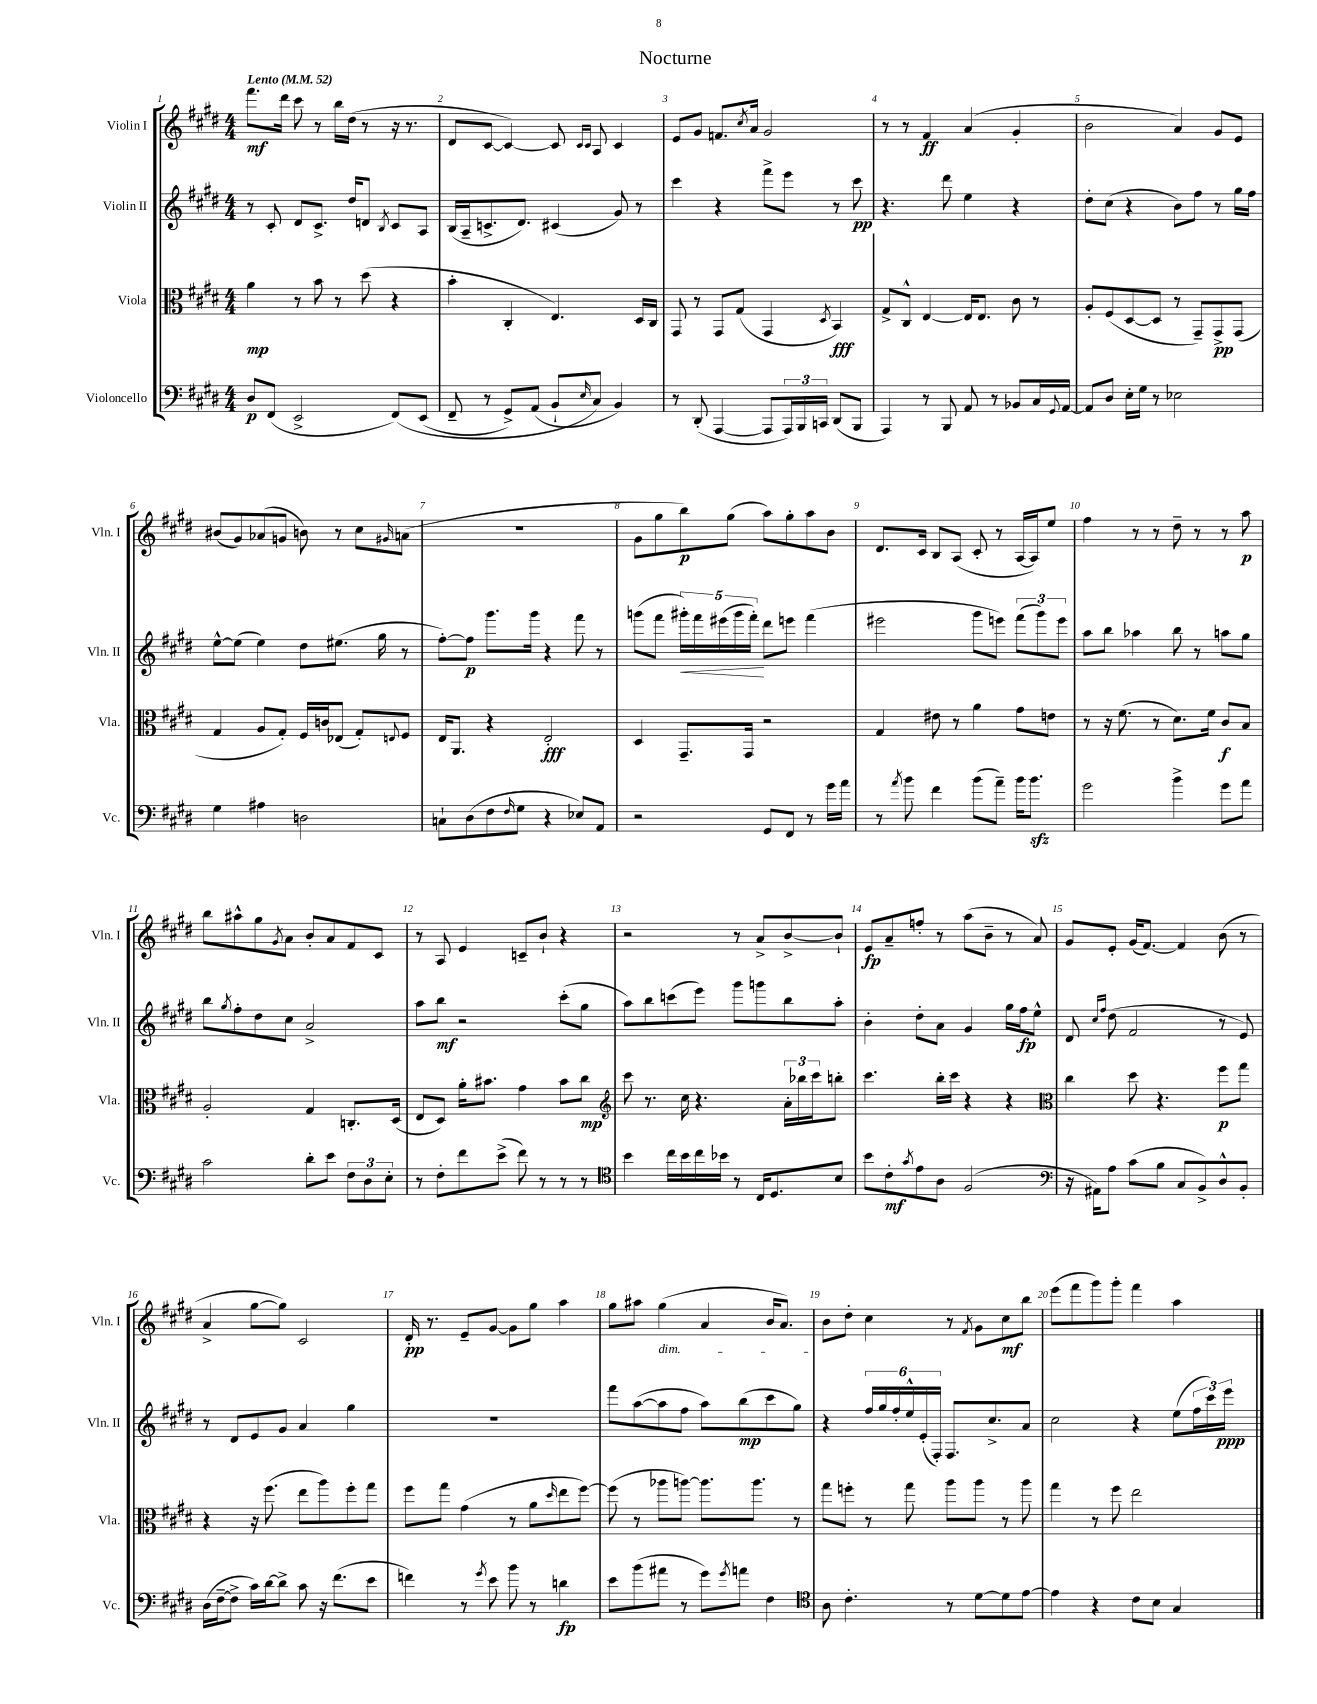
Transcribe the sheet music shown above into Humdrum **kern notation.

**kern	**kern	**kern	**kern
*staff4	*staff3	*staff2	*staff1
*clefF4	*clefC3	*clefG2	*clefG2
*k[f#c#g#d#]	*k[f#c#g#d#]	*k[f#c#g#d#]	*k[f#c#g#d#]
*M4/4	*M4/4	*M4/4	*M4/4
*MM52	*MM52	*MM52	*MM52
8D#	4a	8r	8.fff#
(8FF#	.	8c#'	.
.	.	.	16ddd#
2EE^	8r	8d#	8ccc#
.	8b	8.c#^	8r
.	8r	.	16bb
.	.	16dd#	(16dd#
.	(8dd#	8d	8r
.	.	8qB	.
&(8FF#)	4r	8c#	16r
.	.	.	8.r
(8EE	.	8A	.
=	=	=	=
8FF#~	4b'	(16B	8d#
.	.	16A~	.
8r	.	8.c^	[8c#
8GG#^)	4C#'	.	4c#_)
.	.	8.d#)	.
(8AA	.	.	.
8BB`	4.E)	(4c#	8c#]
.	.	.	16qqc#
16qqE	.	.	16qqc#
8C#&)	.	.	8A
4BB)	.	8g#)	4c#
.	16D#	8r	.
.	16C#	.	.
=	=	=	=
8r	8GG#	4ccc#	8e
(8DD#'	8r	.	8g#
[4AAA	8GG#	4r	8.f
.	(8G#	.	.
.	.	.	8qcc#
.	.	.	16a
8AAA]	4GG#	8fff#^	2g#
24AAA)	.	8eee	.
24BBB	.	.	.
24CC	.	.	.
.	8qD#	.	.
(8DD#	4BB)	8r	.
8BBB	.	8ccc#	.
=	=	=	=
4AAA)	8G#^	4.r	8r
.	8C#^^	.	8r
8r	[4E	.	4f#
8BBB	.	8ddd#	.
8AA	16E]	4ee	(4a
.	8.E	.	.
8r	.	.	.
8BB-	8c#	4r	4g#'
16C#	8r	.	.
8qqGG#	.	.	.
[16AA	.	.	.
=	=	=	=
8AA]	8A'	8dd#'	2b
8D#	(8F#	(8cc#	.
16E'	[8D#	4r	.
16G#	.	.	.
8r	8D#]	.	.
2E-	8r	8b)	4a)
.	8GG#~)	8ff#	.
.	8GG#^	8r	8g#
.	(8GG#	16gg#	8e
.	.	16ff#	.
=	=	=	=
4G#	4G#	[8ee^^	(8b#
.	.	(8ee]	8g#)
4A#	8A	4ee)	(8a-
.	8G#')	.	8g
2D	16F#	8dd#	8b)
.	16c	.	.
.	(8E-	(8.ee#	8r
.	8G#')	.	8cc#
.	.	16gg#	.
.	8qqE	.	16qqg#
.	8F#	8r	(8a
=	=	=	=
8C`	16E	[8ff#')	1r
.	8.AA	.	.
(8D#	.	8ff#]	.
8F#	4r	8.ggg#	.
16qqF#	.	.	.
8G#	.	.	.
.	.	16ggg#	.
4r	2E'	4r	.
8E-)	.	8fff#	.
8AA	.	8r	.
=	=	=	=
2r	4D#	(8ggg	8g#
.	.	8fff#	8gg#
.	8.GG#~	20ggg#')	8bb)
.	.	20fff#	.
.	.	(20eee#	.
.	.	.	(8gg#
.	.	20ggg#	.
.	16GG#	.	.
.	.	20fff#')	.
8GG#	2r	8ddd#	8aa)
8FF#	.	8eee	8gg#'
8r	.	(4fff#	8aa
16g#	.	.	8b
16a	.	.	.
=	=	=	=
8r	4G#	2eee#	8.d#
8qa	.	.	.
8b	.	.	.
.	.	.	16c#
4f#	8e#	.	8B
.	8r	.	(8A
(8b	4a	8ggg#	8c#'
8a~)	.	8eee)	8r
16b	8g#	(12fff#	[16A
8.b	.	.	16A])
.	.	12ggg#)	.
.	8e	.	8ee
.	.	12eee	.
=	=	=	=
2g#	8r	8aa	4ff#
.	16r	8bb	.
.	(8.f#	.	.
.	.	4aa-	8r
.	8r	.	8r
4b^	8.d#)	8bb	8dd#~
.	.	8r	8r
.	16f#	.	.
8g#	8c#	8aa	8r
8a	8B	8gg#	8aa
=	=	=	=
2c#	2A'	8bb	8bb
.	.	8qgg#	.
.	.	8ff#'	8aa#^^
.	.	8dd#	8gg#
.	.	.	8qg#
.	.	8cc#	8a
8d#'	4G#	2a^	8b'
8e	.	.	8a
12F#	8.C'	.	8f#
12D#	.	.	.
.	.	.	8c#
12E'	.	.	.
.	(16D#	.	.
=	=	=	=
8r	8E	8aa	8r
8F#'	8D#)	8bb	8A
8f#	16a'	2r	4e
.	8.b#	.	.
(8e^	.	.	.
8f#)	4g#	.	8c~
8r	.	.	8b`
8r	8b#	(8ccc#'	4r
8r	8cc#	8gg#	.
=	=	=	=
*clefC4	*clefG2	*	*
4b	8ccc#	8aa)	2r
.	8.r	8bb	.
16cc#	.	(8ccc	.
16b	16cc#	.	.
16cc#	4.r	8eee)	.
16b-	.	.	.
8r	.	8ggg#	8r
16C#	.	8ggg	8a^
8.D#	.	.	.
.	24a'	8bb	[8b^
.	24bb-	.	.
.	24ccc#	.	.
8B	8bb'	8aa'	8b`]
=	=	=	=
8b	4.ccc#	4b'	8e
8c#'	.	.	8a~
8qg#	.	.	.
8e	.	8dd#'	8ff'
8A	16bb'	8a	8r
.	16ccc#	.	.
(2F#	4r	4g#	(8aa
.	.	.	8b~
.	4r	16gg#	8r
.	.	16ff#	.
.	.	8ee^^	8a)
=	=	=	=
*clefF4	*clefC3	*	*
16r	4cc#	8d#	8g#
16AA#)	.	.	.
.	.	16qqcc#	.
.	.	16qqff#	.
8A	.	(8dd#	8e'
(8c#	8dd#	2f#	(16g#
.	.	.	[8.f#)
8B	4.r	.	.
8C#	.	.	4f#]
8BB^)	.	.	.
8D#^^	8ff#	8r	(8b
8BB'	8gg#	8e)	8r
=	=	=	=
(16D#	4r	8r	4a^
[16F#~	.	.	.
8F#^]	.	8d#	.
16c#)	16r	8e	[8gg#
[16d#	(8.ff#	.	.
8d#^]	.	8g#	8gg#])
8c#	8ee	4a	2c#
16r	8aa)	.	.
(8.f#	.	.	.
.	8ff#'	4gg#	.
8e	8gg#	.	.
=	=	=	=
4f)	8ff#	1r	16d#'
.	.	.	8.r
.	8gg#	.	.
8r	(4g#	.	8e~
8qg#	.	.	.
8e	.	.	[8g#
8b	8r	.	8g#]
8r	8a	.	8gg#
.	16qqdd#	.	.
4d	8ee	.	4aa
.	[8ff#)	.	.
=	=	=	=
8e	(8ff#]	8fff#	8gg#
(8b	8r	([8aa	8aa#
8a#	8aa-	8aa]	(4gg#
8r	[8aa)	8ff#	.
8g#)	8.aa]	8aa)	4a
8qg#	.	.	.
8a	.	(8bb	.
.	8.aa	.	.
4F#	.	8ccc#	16b
.	.	.	8.a)
.	8r	8gg#)	.
=	=	=	=
*clefC4	*	*	*
8A	8gg#	4r	8b
4.c#'	8ff'	.	8dd#'
.	8r	24ff#	4cc#
.	.	24gg#	.
.	.	24ff#'	.
.	8gg#	24ee^^	.
.	.	(24e'	.
.	.	24F#')	.
8r	8aa	8.F#	8r
.	.	.	8qf#
[8d#	8aa	.	8g#
.	.	8.cc#^	.
8d#]	8r	.	8cc#
[8e	8aa	8a	8bb
=	=	=	=
4e]	4gg#	2cc#	(8eee
.	.	.	8fff#
4r	8r	.	8ggg#)
.	8ff#	.	8ggg#'
8c#	2ee	4r	4fff#
8B	.	.	.
4G#	.	(8ee	4aa
.	.	24ff#	.
.	.	24ccc#)	.
.	.	24eee	.
==	==	==	==
*-	*-	*-	*-
